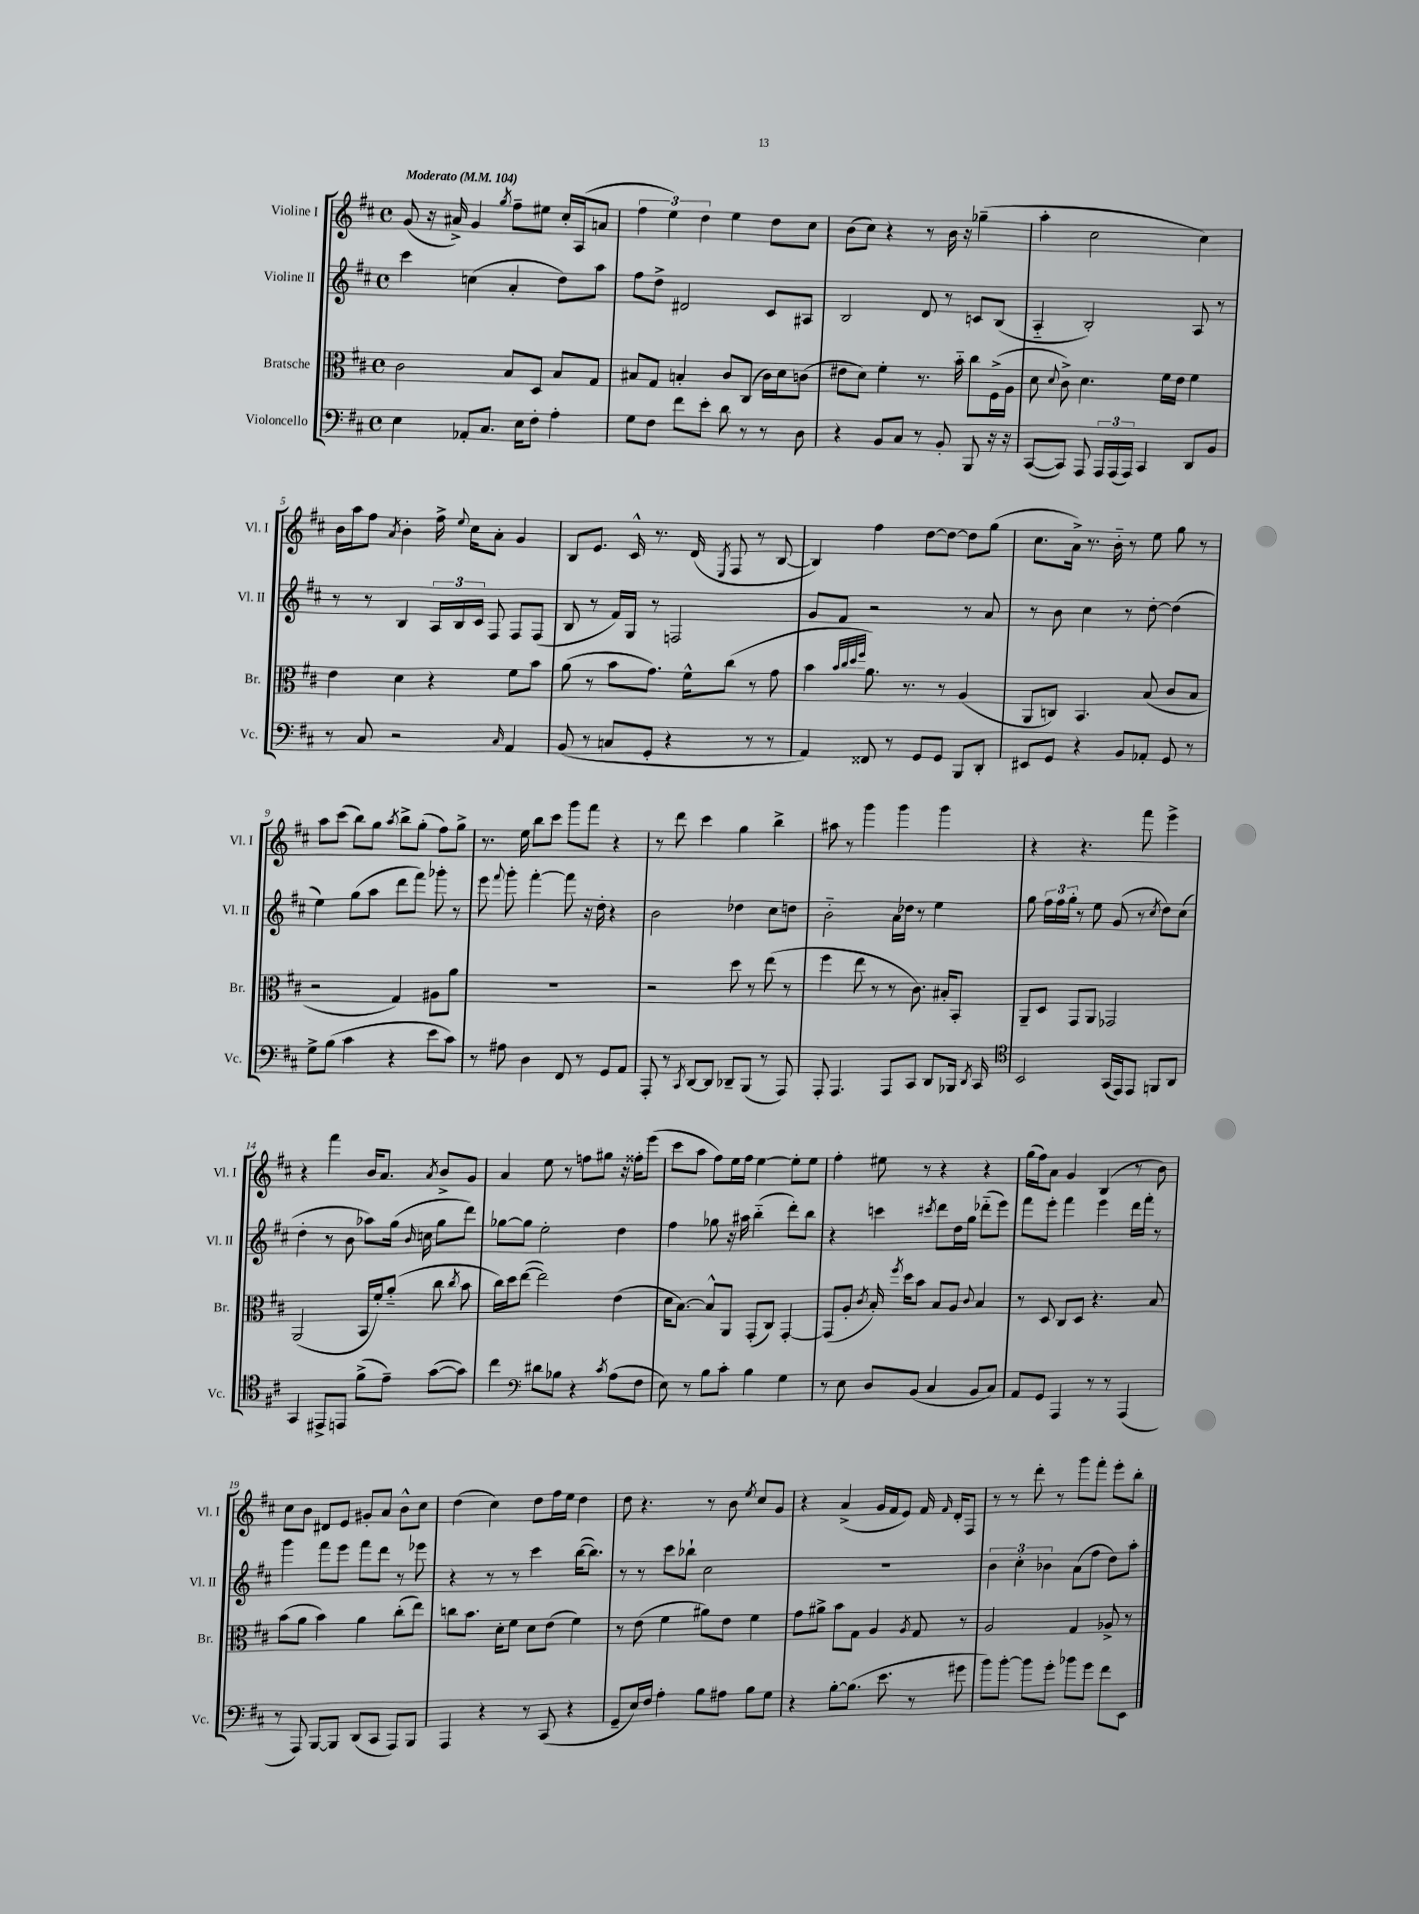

**kern	**kern	**kern	**kern
*part4	*part3	*part2	*part1
*staff4	*staff3	*staff2	*staff1
*I"Violoncello	*I"Bratsche	*I"Violine II	*I"Violine I
*I'Vc.	*I'Br.	*I'Vl. II	*I'Vl. I
*clefF4	*clefC3	*clefG2	*clefG2
*k[f#c#]	*k[f#c#]	*k[f#c#]	*k[f#c#]
*M4/4	*M4/4	*M4/4	*M4/4
*met(c)	*met(c)	*met(c)	*met(c)
*MM104	*MM104	*MM104	*MM104
=1	=1	=1	=1
!	!	!	!LO:TX:a:B:t=Moderato
4E\	2c#\	4ccc#\	(8g/
.	.	.	16r
.	.	.	16a#X^/)
8AA-X'/L	.	(4ccn\	4g/
8.C#/J	.	.	.
.	.	.	8qgg/
.	8B/L	4a'/	8ff#~\L
16E\KL	.	.	.
8F#'\J	8D/J	.	8ee#X\J
4A'\	8B/L	8dd\L)	16cc#'/LL
.	.	.	(16A/J
.	8G/J	8aa\J	8an/J
=2	=2	=2	=2
8G\L	8B#X/L	8ff#\L	6ff#\
8F#\J	8G/J	8dd^\J	.
.	.	.	6ee\)
8f#\L	4Bn'/	2d#X/	.
.	.	.	6dd\
8e'\J	.	.	.
8d\	8c#/L	.	4ee\
8r	(8C#/J	.	.
8r	16c#\LL)	8c#/L	8dd\L
.	16d\J	.	.
8D\	(8cn\J	8A#X/J	8cc#\J
=3	=3	=3	=3
4r	8e#X\L	2B/	(8b\L
.	8d\J)	.	8cc#\J)
8BB/L	4f#'\	.	4r
8C#/J	.	.	.
8r	8.r	8d/	8r
8BB'/	.	8r	16b\
.	16b\	.	16r
8BBB/	8cc#\L	8cn/L	(4gg-X~\
16r	(16F#^\L	(8B/J	.
16r	16A\JJ	.	.
=4	=4	=4	=4
([8CC#/L	8d\	4A/	4aa'\
.	8qqd/	.	.
8CC#/J])	8c#^\)	.	.
8AAA/	4.d\	2B'/)	2cc#\
24AAA/LL	.	.	.
(24AAA/	.	.	.
24AAA/JJ)	.	.	.
4CC#/	.	.	.
.	16f#\LL	.	.
.	16e\JJ	.	.
8DD/L	4f#\	8A/	4cc#\)
8BB/J	.	8r	.
!!LO:LB:g=z
=5	=5	=5	=5
8r	4e\	8r	16b\LL
.	.	.	16aa\J
8C#/	.	8r	8ff#\J
.	.	.	8qa/
2r	4d\	4B/	4b'\
.	4r	24A/LL	16ff#^\
.	.	24B/	.
.	.	.	8qqee/
.	.	.	16cc#\KL
.	.	24c#/JJ	.
.	.	8F#/	8a'\J
16qqC#/	.	.	.
4AA/	8f#\L	8F#/L	4g/
.	8b\J	(8F#/J	.
=6	=6	=6	=6
(8BB/	(8a\	8B/	8B/L
8r	8r	8r	8.e/J
8Cn/L	8b\L	16f#/LL)	.
.	.	16G/JJ	16c#^^/
8GG'/J	8.g\J)	8r	8.r
4r	.	2Fn/	.
.	16f#^^\KL	.	(16d/
.	.	.	8qE/
.	(8cc#\J	.	8F#/
8r	8r	.	8r
8r	8g\	.	[8B/
=7	=7	=7	=7
4AA/)	4b\	8g/L	4B/])
.	.	8f#/J	.
.	32qqb/LLL	.	.
.	32qqcc#/	.	.
.	32qqdd/	.	.
.	32qqff#/JJJ	.	.
8FF##X/	8.a\)	2r	4ff#\
8r	.	.	.
.	8.r	.	.
8GG/L	.	.	[8dd\L
8GG/J	8r	.	8dd\J_
8BBB/L	(4A/	8r	8dd\L]
8DD'/J	.	8a/	(8gg\J
=8	=8	=8	=8
8EE#X/L	8AA/L	8r	8.cc#\L
8GG/J	8Cn/J)	8b\	.
.	.	.	16a^\Jk)
4r	4.BB/	4cc#\	8.r
.	.	.	16b\
8BB/L	.	8r	8r
8AA-X'/J	(8B/	[8dd'\	8ee\
8GG/	8c#/L	(4dd\]	8gg\
8r	8B/J	.	8r
!!LO:LB:g=z
=9	=9	=9	=9
8G^\L	2r	4ee\)	8aa\L
(8B\J	.	.	(8ccc#\J
4c#\	.	(8gg\L	8bb\L)
.	.	8aa\J	8gg\J
.	.	.	8qaa/
4r	4G/)	8ddd\L	8bb^\L
.	.	8fff#\J)	(8gg'\J
8e\L	8A#X\L	8ggg-X'\	8ff#\L)
8c#\J)	8a\J	8r	8gg^\J
=10	=10	=10	=10
8r	1r	8eee\	8.r
.	.	8qqfff#/	.
8A#X\	.	8ggg'\	.
.	.	.	16ee\
4D\	.	[4fff#'\	8bb\L
.	.	.	8ccc#\J
8FF#/	.	8fff#\]	8ggg\L
8r	.	16r	8fff#\J
.	.	16dd'\	.
8GG/L	.	4r	4r
8AA/J	.	.	.
=11	=11	=11	=11
8AAA'/	2r	2b\	8r
8r	.	.	8ddd\
8qCC#/	.	.	.
[8DD/L	.	.	4ccc#\
8DD/J]	.	.	.
8DD-X~/L	8dd\	4dd-X\	4gg\
(8BBB/J	8r	.	.
8r	(8ee\	8cc#\L	4bb^\
8AAA/)	8r	8ddn\J	.
=12	=12	=12	=12
8AAA'/	4ff#\	2b\	8aa#X\
4.AAA/	.	.	8r
.	8ee\	.	4ggg\
.	8r	.	.
8AAA/L	8r	16a\LL	4ggg\
.	.	16dd-X\JJ	.
8CC#/J	8.c#\)	8r	.
8DD/L	.	4ee\	4ggg\
.	16B#X'/KL	.	.
16BBB-X/Jk	8BB'/J	.	.
8qDD/	.	.	.
16CC#/	.	.	.
=13	=13	=13	=13
*clefC4	*	*	*
2BB/	8AA~/L	8gg\	4r
.	8D/J	24ff#\LL	.
.	.	24ff#\	.
.	.	24gg'\JJ	.
.	8GG/L	8r	4.r
.	8AA/J	8ee\	.
(16GG/LL	2GG-X/	(8g/	.
16EE/J)	.	.	.
8EE/J	.	8r	8fff#\
.	.	8qcc#/	.
8FFn/L	.	8dd\L)	4eee^\
8AA/J	.	(8cc#\J	.
!!LO:LB:g=z
=14	=14	=14	=14
4GG/	(2AA/	4dd'\	4r
8EE#X^/L	.	8r	4fff#\
8EEn/J	.	8b\	.
(8f#^\L	16BB/LL	8aa-X\L)	16b/KL
.	16f#'/J)	.	8.a/J
8e~\J)	(8a/J	(16gg\Jk	.
.	.	16qqb/	.
.	.	16ccn\	.
.	.	.	8qa/
([8g\L	8cc#\	8gg\L	8b^/L
.	8qcc#/	.	.
8g\J])	8b\	8ddd\J)	8g/J
=15	=15	=15	=15
4cc#\	16cc#\LL)	[8gg-X\L	4a/
.	16dd\J	.	.
.	([8ee\J	8gg-\J]	.
*clefF4	*	*	*
8d#X\L	2ee\])	2ee'\	8ee\
8B-X\J	.	.	8r
4r	.	.	8ffn\L
.	.	.	8gg#X\J
8qc#/	.	.	.
(8A\L	(4e\	4dd\	16r
.	.	.	16ff##X'\KL
8F#\J	.	.	(8eee\J
=16	=16	=16	=16
8E\)	16d\KL	4ff#\	8ccc#\L
.	[8.B\J)	.	.
8r	.	.	8aa\J
8B\L	8B^^/L]	8gg-X\	8ff#\L)
8c#'\J	8AA/J	16r	16ee\L
.	.	16aa#X\	16ff#\JJ
4B\	(8GG'/L	(4bb\	[4ee\
.	8C#/J)	.	.
4G\	[4GG'/	8ddd'\L)	8ee'\L]
.	.	8bb\J	8ee\J
=17	=17	=17	=17
8r	(8GG/L]	4r	4ff#'\
8E\	8A'/J	.	.
.	8qc#/	.	.
8D/L	16B'/)	4cccn\	8ee#X\
.	8qff#/	.	.
.	16dd\KL	.	.
(8BB/J	8b\J	.	8r
.	.	8qccc#X/	.
4C#/	8B/L	8ddd\L	4r
.	8A/J	16dd\L	.
.	.	16gg\JJ	.
.	8qqc#/	.	.
8BB/L	4B/	(8ddd-X\L	4r
8C#/J)	.	8eee\J)	.
=18	=18	=18	=18
8AA/L	8r	8fff#\L	(16gg\LL
.	.	.	16ff#\J)
8GG/J	8D/	8eee'\J	8a\J
4AAA/	8C#/L	4fff#\	4g/
.	8D/J	.	.
8r	4.r	4eee\	(4B/
8r	.	.	.
(4AAA/	.	16ddd\LL	8r
.	.	16fff#'\JJ	.
.	8B/	8r	8b\)
!!LO:LB:g=z
=19	=19	=19	=19
8r	(8b\L	4ggg\	8cc#\L
8AAA/)	8a\J	.	8b\J
[8BBB/L	4b\)	8fff#\L	8d#X/L
8BBB/J]	.	8eee\J	8e/J
(8DD/L	4a\	8fff#\L	8g#X'/L
8CC#/J	.	8ddd\J	8a/J
8AAA/L)	(8cc#'\L	8r	8b^^\L
8BBB/J	8ee\J)	8eee-X\	8cc#\J
=20	=20	=20	=20
4AAA/	8ccn\L	4r	(4dd\
.	8.b\J	.	.
4r	.	8r	4cc#\)
.	16d'\KL	.	.
.	8f#\J	8r	.
8r	8d\L	4ccc#\	8dd\L
(8CC#/	(8e\J	.	16ff#\L
.	.	.	16ee\JJ
4r	4f#\)	([16bb\KL	4dd\
.	.	8.bb\J])	.
=21	=21	=21	=21
8GG~/L	8r	8r	8dd\
16E/L)	(8e\	8r	4.r
16F#/JJ	.	.	.
4A'\	4f#\	8ccc#\L	.
.	.	8bb-X`\J	.
8B\L	8a#X\L)	2cc#\	8r
8A#X\J	8e\J	.	8b\
.	.	.	8qee/
8B\L	4f#\	.	8cc#/L
8G\J	.	.	8g/J
=22	=22	=22	=22
4r	8g\L	1r	4r
.	8a#X^\J	.	.
[8B'\L	8b\L	.	(4a^/
(8.B\J]	8G\J	.	.
.	4A/	.	16g/LL
8.e\	.	.	16f#/J
.	.	.	8e/J)
.	8qA/	.	.
8r	8G/	.	16f#/
.	.	.	16qqf#/
.	.	.	16d'/KL
8g#X\	8r	.	8F#/J
=23	=23	=23	=23
8b\L)	2A/	6b\	8r
[8b'\J	.	.	8r
.	.	6cc#'\	.
8b\L]	.	.	8ddd'\
.	.	6b-X\	.
8g'\J	.	.	8r
8b-X\L	4G/	(8a\L	8ggg\L
8g\J	.	8ff#\J	8fff#'\J
8f#\L	8A-X^/	8dd\L)	8eee'\L
8EE\J	8r	8aa'\J	8bb'\J
==	==	==	==
*-	*-	*-	*-
